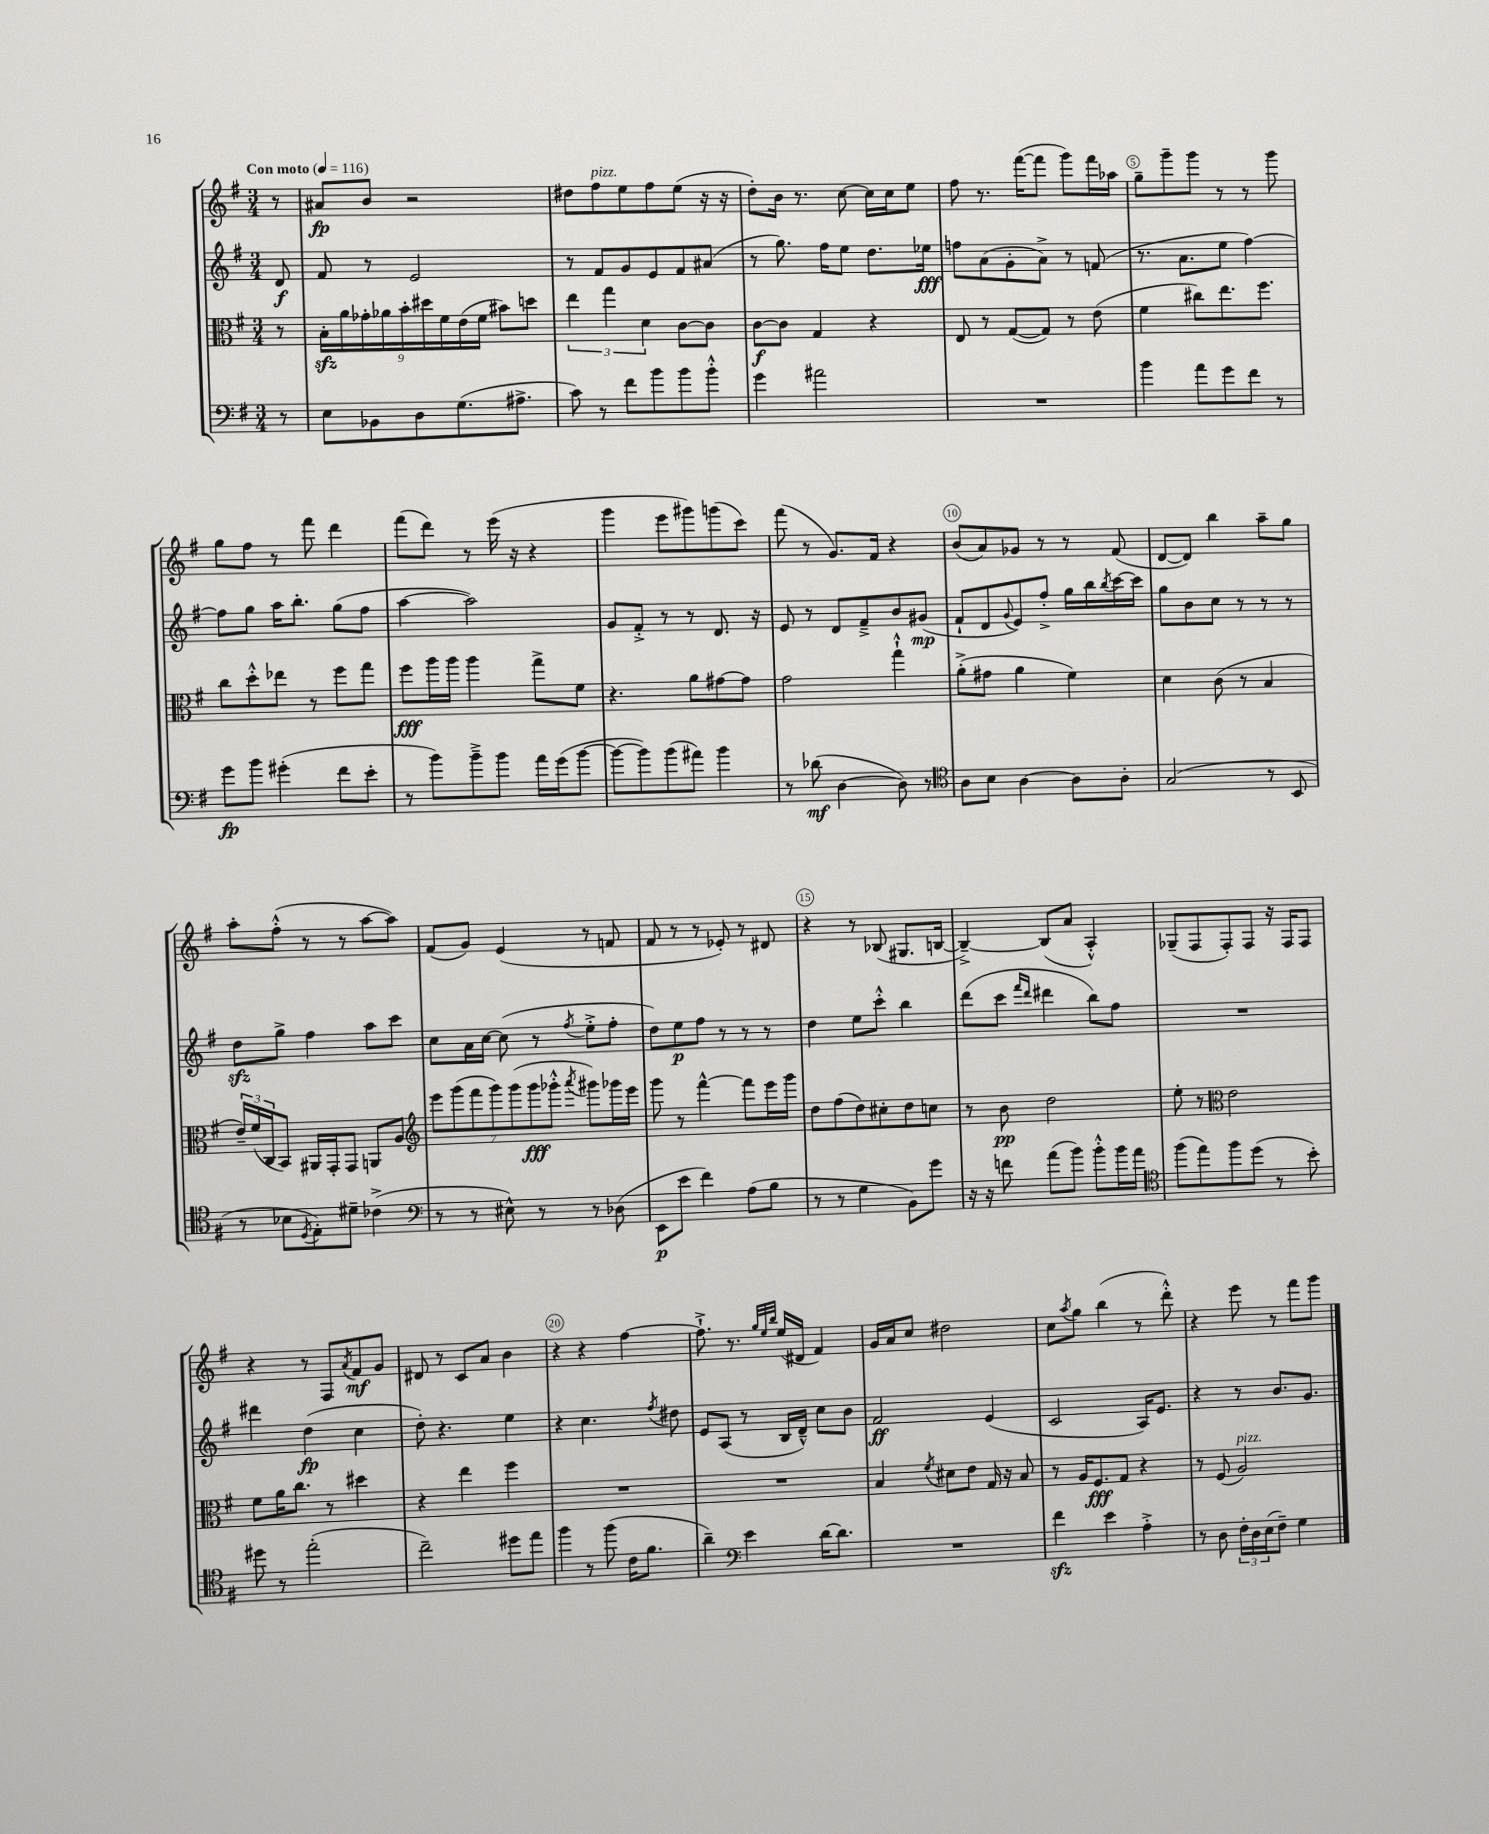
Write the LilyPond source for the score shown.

<<
\new StaffGroup <<
\new Staff = "s0" {
    \clef treble \key g \major \numericTimeSignature \time 3/4 \partial 8 \tempo "Con moto" 4 = 116
    r8 |
    ais'8\fp b'8 r2 |
    dis''8 fis''8^\markup { \italic "pizz." } e''8 fis''8 e''8( r16 r16 |
    d''8-.) b'16 r8. c''8~ c''16 c''16 e''8 |
    fis''8 r8. fis'''16~( fis'''8 g'''8) fis'''16 aes''16 |
    g''8-- g'''8-- g'''8 r8 r8 g'''8 |
    g''8 fis''8 r8 fis'''8 d'''4 |
    fis'''8( d'''8) r8 e'''16( r16 r4 |
    g'''4 e'''8 gis'''8) g'''8( c'''8) |
    fis'''8( r8 g'8.) fis'16 r4 |
    b'8( a'8) ges'8 r8 r8 fis'8( |
    d'8~ d'8) b''4 a''8-- g''8 |
    a''8-. fis''8-.-^( r8 r8 a''8~ a''8) |
    fis'8( g'8) e'4( r8 f'8 |
    fis'8 r8 r8 ees'8-.) r8 dis'8 |
    r4 r8 bes8( gis8. b16~ |
    b4~--->) b8( a'8 a4-.-^) |
    ges8--( fis8 fis8-.) fis8 r16 fis16 fis8 |
    r4 r8 fis8 \acciaccatura { a'8 } fis'8\mf g'8 |
    dis'8 r8 c'8 a'8 b'4 |
    r4 r4 fis''4~ |
    fis''8.-!-> r8. \grace { g''32 e''32 b''32 } e''16( dis'16 fis'4) |
    g'16 a'16 c''8 dis''2 |
    c''8 \acciaccatura { a''8 } g''8 b''4( r8 d'''8-.-^) |
    r4 e'''8 r8 fis'''8 g'''8 \bar "|." |
}
\new Staff = "s1" {
    \clef treble \key g \major \numericTimeSignature \time 3/4 \partial 8
    d'8\f |
    fis'8 r8 e'2 |
    r8 fis'8 g'8 e'8 fis'8 ais'8( |
    r8 g''8.) fis''16 e''8 d''8. ees''16\fff |
    f''8 a'8( g'8-. a'8->) r8 f'8( |
    r8. a'8. e''8 fis''4~) |
    fis''8 g''8 a''16 b''8.-. g''8( fis''8 |
    a''4~ a''2) |
    g'8 fis'8-.-> r8 r8 d'8. r16 |
    e'8 r8 d'8 fis'8---> b'8 gis'8\mp( |
    fis'8-! d'8 \appoggiatura { g'8 } e'8) fis''8-.-> g''16 b''16 \acciaccatura { b''8 } c'''16~ c'''16 |
    g''8 b'8 c''8 r8 r8 r8 |
    d''8\sfz g''8-> fis''4 a''8 c'''8 |
    c''8 a'16 c''16~ c''8( r8 \acciaccatura { fis''8 } e''8-.-> fis''8-. |
    d''8) e''8\p fis''8 r8 r8 r8 |
    d''4 e''8 c'''8-.-^ b''4 |
    d'''8( c'''8 \grace { fis'''16 d'''16 } dis'''4 b''8) fis''8 |
    R2. |
    dis'''4 d''4\fp( c''4 |
    d''8-.) r4. e''4 |
    r4 c''4. \acciaccatura { fis''8 } dis''8 |
    e'8 a8( r8 b16 d'16---^) c''8 b'8 |
    fis'2\ff e'4( |
    c'2 a16) e'8. |
    r4 r8 b'8. g'8. \bar "|." |
}
\new Staff = "s2" {
    \clef alto \key g \major \numericTimeSignature \time 3/4 \partial 8
    r8 |
    \tuplet 9/8 { b16-.\sfz a'16 ges'16-. aes'16 b'16-. dis''16 fis'16 e'16( fis'16 } bis'8) d''8 |
    \tuplet 3/2 { e''4 g''4 d'4 } c'8~ c'8 |
    c'8~\f c'8 g4 r4 |
    e8 r8 g8~( g8) r8 e'8( |
    fis'4 cis''8) e''8. fis''8. |
    c''8 d''8-.-^ ees''8 r8 fis''8 g''8 |
    fis''8\fff a''16 a''16 a''4 g''8-> fis'8 |
    r4. a'8 gis'8~ gis'8 |
    g'2 g''4-!-^ |
    a'8-.->( gis'8 a'4 fis'4) |
    d'4 c'8( r8 b4 |
    \tuplet 3/2 { e'16--) fis'16( c16 } b,8) ais,16 g,16-. g,8 a,8 a8 |
    \clef treble \tuplet 7/4 { e'''8 g'''8( fis'''8 g'''8) g'''8( g'''8\fff ges'''8-.-^ } \acciaccatura { a'''8 } gis'''8) ges'''16 e'''16 |
    g'''8 r8 fis'''4~-^ fis'''8 e'''16 g'''16 |
    d''8 fis''8( d''8) cis''8-. d''8 c''8 |
    r8 b'8\pp d''2 |
    e''8-. r8 \clef alto e'2 |
    fis'8 a'16 c''8. r8 dis''4 |
    r4 e''4 fis''4 |
    R2. |
    R2. |
    b4 \acciaccatura { fis'8 } dis'8 e'8 g16 r16 b8 |
    r8 a16 fis8.\fff g8 r4 |
    r8 fis8( a2^\markup { \italic "pizz." }) \bar "|." |
}
\new Staff = "s3" {
    \clef bass \key g \major \numericTimeSignature \time 3/4 \partial 8
    r8 |
    e8 bes,8 d8 g8.( ais8.-> |
    c'8) r8 fis'8 b'8 b'8 b'8-.-^ |
    g'4 ais'2 |
    R2. |
    b'4 a'8 g'8 fis'8 r8 |
    g'8\fp b'8 gis'4-.( fis'8 e'8-. |
    r8 b'8) b'8---> b'8 a'16 g'16( b'8~ |
    b'8~ b'8) b'8( ais'8) b'4 |
    r8 des'8\mf( d4~ d8) r8 |
    \clef tenor a8 b8 a4~ a8 a8-. |
    g2( r8 b,8 |
    r8 bes8 \acciaccatura { d8 } e8-.) dis'8-- ces'4->( |
    \clef bass r8 r8 eis8-^) r8 r8 des8( |
    e,8\p e'8 fis'4) a8( b8 |
    r8 r8 g4 b,8) g'8 |
    r16 r16 f'8 a'8( b'8) b'8-.-^ b'16 a'16 |
    \clef tenor fis''8( e''8) fis''8 d''8( r8 b'8-.) |
    dis''8 r8 e''2-.( |
    c''2--) dis''8 e''8 |
    fis''4 r8 fis''8( c'16 fis'8. |
    a'4--) \clef bass e'4 d'16~ d'8. |
    R2. |
    fis'4\sfz e'4 a4-.-> |
    r8 d8 \tuplet 3/2 { fis16-. d16 e16( } fis8--) g4 \bar "|." |
}
>>
>>
\layout { \context { \Score \override BarNumber.break-visibility = ##(#f #t #t) barNumberVisibility = #(every-nth-bar-number-visible 5) \override BarNumber.stencil = #(make-stencil-circler 0.1 0.3 ly:text-interface::print) } }
